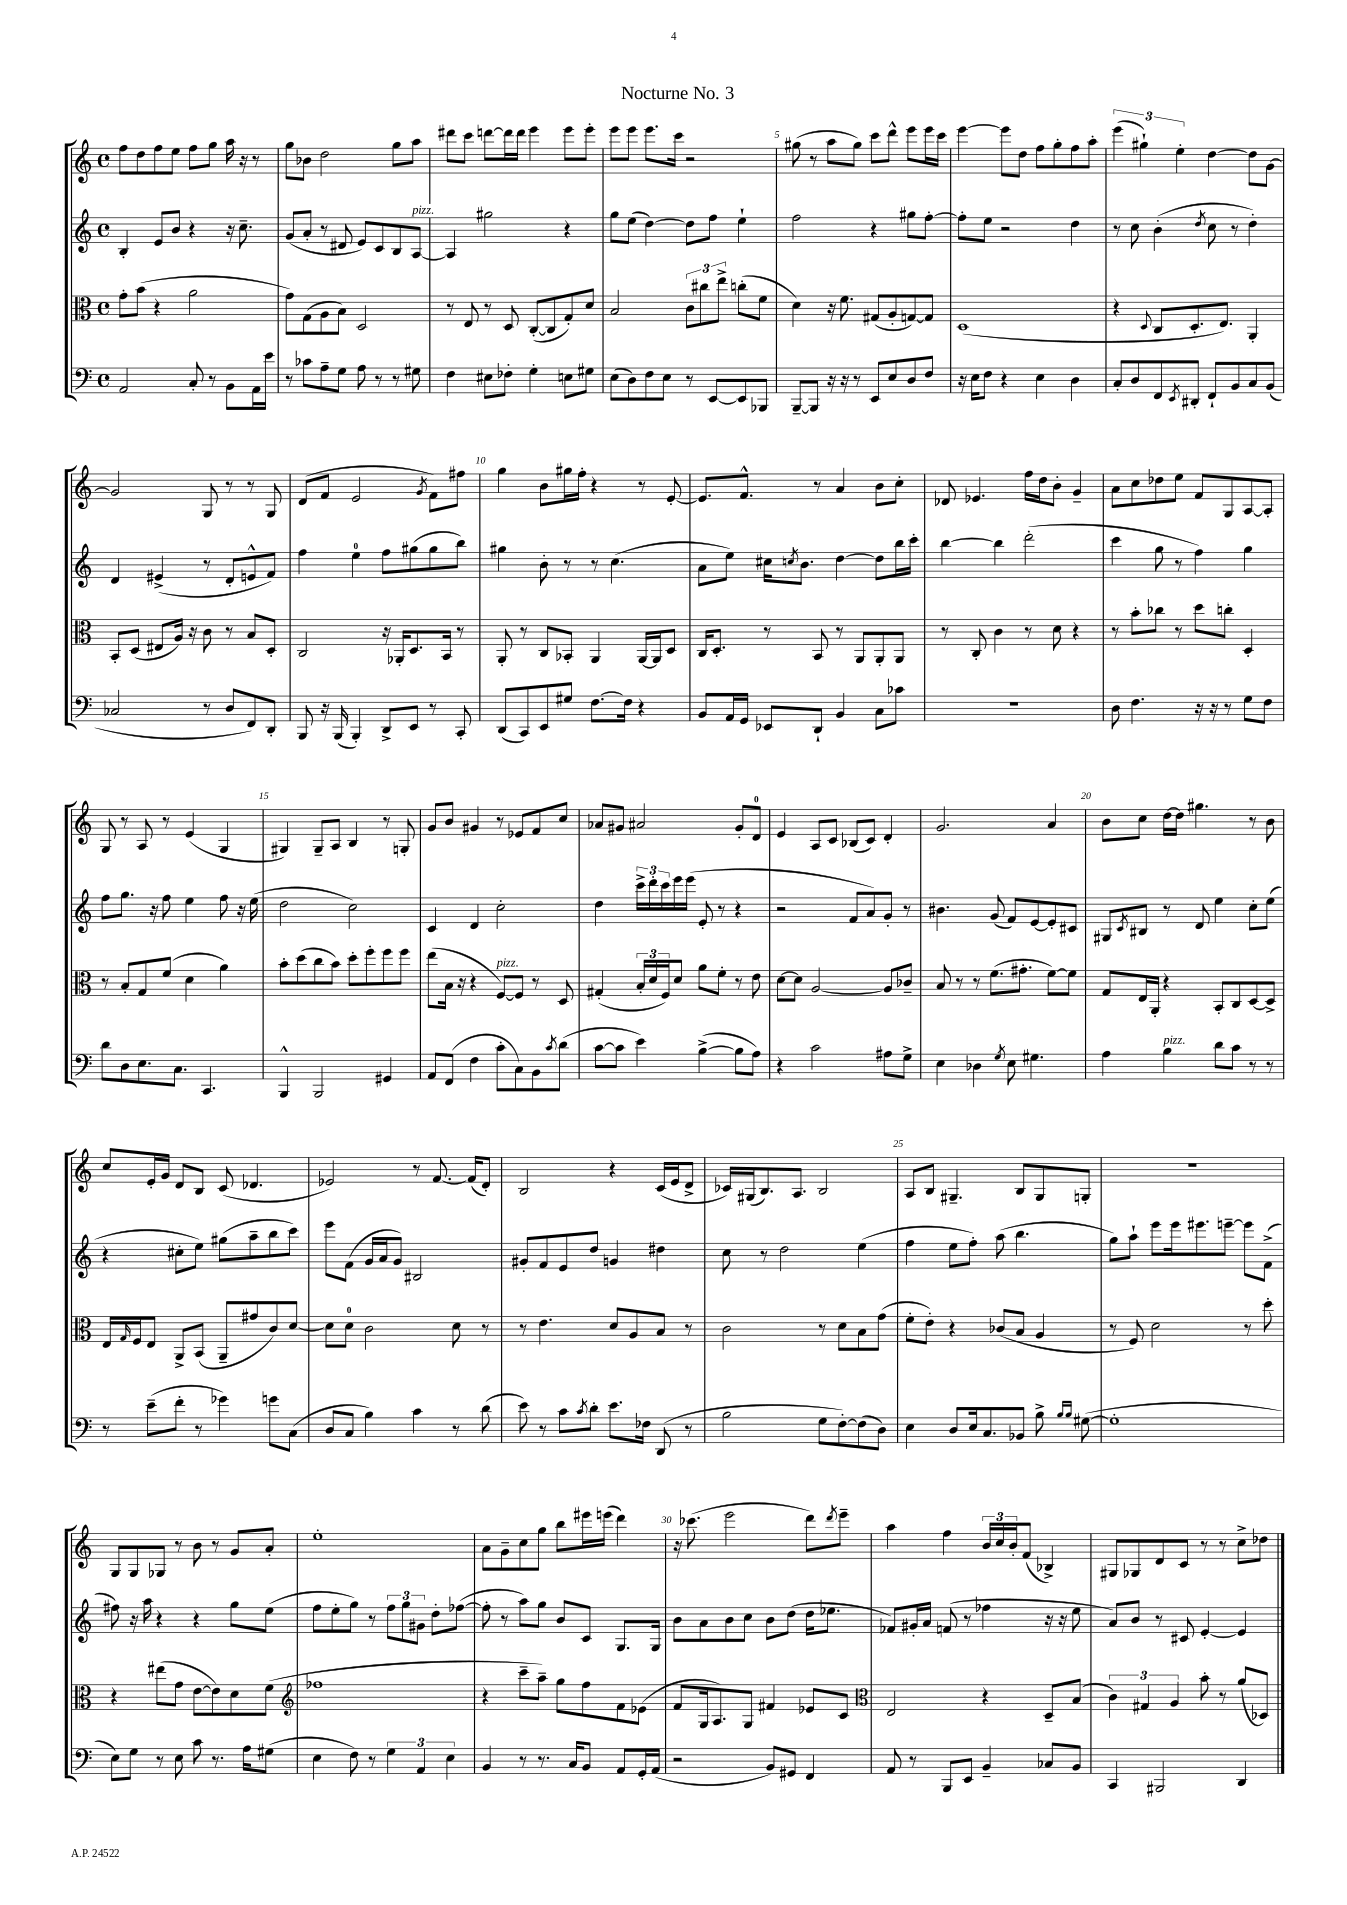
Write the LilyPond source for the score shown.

\header { title = "Nocturne No. 3" }
<<
\new StaffGroup <<
\new Staff = "s0" {
    \clef treble \key c \major \defaultTimeSignature \time 4/4
    f''8 d''8 f''8 e''8 f''8 g''8 a''16 r16 r8 |
    g''8 bes'8 d''2 g''8 a''8 |
    dis'''8 c'''8 d'''8~ d'''16 d'''16 e'''4 e'''8 e'''8-. |
    e'''8 e'''8 e'''8. c'''16 r2 |
    gis''8( r8 a''8 gis''8) c'''8 d'''8-^ e'''8 e'''16 c'''16 |
    e'''4~ e'''8 d''8 f''8 g''8-. f''8 a''8-. |
    \tuplet 3/2 { e'''4( gis''4-!) e''4-. } d''4~ d''8 g'8~ |
    g'2 g8 r8 r8 g8 |
    d'8( f'8 e'2 \acciaccatura { g'8 } f'8) fis''8 |
    g''4 b'8 gis''16 f''16-. r4 r8 e'8~-. |
    e'8. f'8.-^ r8 a'4 b'8 c''8-. |
    des'8 ees'4. f''16 d''16 b'8-. g'4-- |
    a'8 c''8 des''8 e''8 f'8 g8 a8~ a8-. |
    g8 r8 a8 r8 e'4( g4 |
    gis4) gis8-- a8 b4 r8 g8-. |
    g'8 b'8 gis'4 r8 ees'8 f'8 c''8 |
    aes'8 gis'8 ais'2 gis'8-. d'8-0 |
    e'4 a8 c'8 bes8( c'8) d'4-. |
    g'2. a'4 |
    b'8 c''8 d''16~ d''16 gis''4. r8 b'8 |
    c''8 e'16-. g'16 d'8 b8 c'8( des'4. |
    ees'2) r8 f'8.~ f'16( d'8-.) |
    b2 r4 c'16( e'16 d'8-> |
    ces'16) gis16( b8.) a8. b2 |
    a8 b8 gis4.-- b8 gis8 g8-. |
    R1 |
    g8 g8 ges8 r8 b'8 r8 g'8 a'8-. |
    e''1-. |
    a'8 g'8-- c''8 g''8 b''8 eis'''16 e'''16( d'''4) |
    r16 ces'''8.( e'''2 d'''8) \acciaccatura { d'''8 } e'''8-- |
    a''4 f''4 \tuplet 3/2 { b'16 c''16 b'16-. } f'8( bes4->) |
    gis8 ges8 d'8 c'8 r8 r8 c''8-> des''8 \bar "|." |
}
\new Staff = "s1" {
    \clef treble \key c \major \defaultTimeSignature \time 4/4
    b4-. e'8 b'8 r4 r16 c''8.-- |
    g'8( a'8-. r8 dis'8 e'8) c'8 b8 a8~^\markup { \italic "pizz." } |
    a4 gis''2 r4 |
    g''8 e''8( d''4~) d''8 f''8 e''4-! |
    f''2 r4 gis''8 f''8~-. |
    f''8-. e''8 r2 d''4 |
    r8 c''8 b'4-.( \acciaccatura { d''8 } c''8 r8 d''4-.) |
    d'4 eis'4->( r8 d'8-. e'8-^ f'8) |
    f''4 e''4-0 f''8 gis''8( gis''8 b''8) |
    gis''4 b'8-. r8 r8 c''4.( |
    a'8 e''8) cis''16 \acciaccatura { c''8 } b'8. d''4~ d''8 b''16 c'''16-. |
    b''4~ b''4 d'''2-.( |
    c'''4 g''8 r8 f''4) g''4 |
    f''8 g''8. r16 f''8 e''4 f''8 r16 e''16( |
    d''2 c''2) |
    c'4 d'4 c''2-. |
    d''4 \tuplet 3/2 { c'''16-> d'''16-. c'''16 } e'''16 e'''16( e'8-. r8 r4 |
    r2 f'8 a'8) g'8-. r8 |
    bis'4. g'8( f'8) e'8~ e'8-. cis'8 |
    gis8 \acciaccatura { c'8 } bis8 r8 d'8 e''4 c''8-. e''8( |
    r4 cis''8-. e''8) gis''8( a''8-- b''8 c'''8) |
    e'''8 f'8( g'16 a'16 g'8) bis2 |
    gis'8-. f'8 e'8 d''8 g'4 dis''4 |
    c''8 r8 d''2 e''4( |
    f''4 e''8 f''8-.) a''8( b''4. |
    g''8) a''8-! e'''8 e'''16 eis'''8. e'''8~-- e'''8 f'8->( |
    fis''8) r16 a''16 r4 r4 g''8 e''8( |
    f''8 e''8-. g''8) r8 \tuplet 3/2 { f''8 g''8 gis'8 } d''8-. fes''8~( |
    fes''8-. r8 a''8) g''8 b'8 c'8 g8. g16 |
    b'8 a'8 b'8 c''8 b'8 d''8( d''16 ees''8. |
    fes'8) gis'16-. a'16 f'8( r8 fes''4 r16 r16 e''8 |
    a'8) b'8 r8 cis'8 e'4~-. e'4 \bar "|." |
}
\new Staff = "s2" {
    \clef alto \key c \major \defaultTimeSignature \time 4/4
    g'8-. b'8( r4 a'2 |
    g'8) g8( a8 b8) d2 |
    r8 e8 r8 d8 c8~-.( c8 g8-.) d'8 |
    b2 \tuplet 3/2 { c'8 cis''8 e''8-> } c''8-.( f'8 |
    d'4) r16 f'8. gis8( a8-. g8~) g8 |
    d1( |
    r4 \appoggiatura { d8 } c8 d8.-. e8.) a,4-. |
    b,8-. d8( eis8 a16) r16 c'8 r8 b8 d8-. |
    c2 r16 aes,16-. d8. b,16 r8 |
    a,8-. r8 c8 bes,8-. a,4 a,16~ a,16 d8 |
    c16 d8.-. r8 b,8 r8 a,8 a,8-. a,8 |
    r8 c8-. c'4 r8 d'8 r4 |
    r8 b'8-. ces''8 r8 d''8 c''8-. d4-. |
    r8 b8-. g8 f'8( d'4 a'4) |
    b'8-. d''8( c''8 b'8) d''8-. f''8-. f''8 f''8 |
    e''8( b16 r16 r4 f8~^\markup { \italic "pizz." }) f8 r8 d8 |
    gis4-.( \tuplet 3/2 { b16-. d'16 f16) } d'8 a'8 f'8-. r8 e'8 |
    d'8~ d'8 a2~ a8 ces'8-- |
    b8 r8 r8 f'8.( gis'8.-. f'8~) f'8 |
    g8 e16 a,16-. r4 b,8-. c8 d8~ d8-> |
    e16 \grace { g16 } f16 e8 a,8-> b,8( a,8-- gis'8 c'8) d'8~ |
    d'8 d'8-0 c'2 d'8 r8 |
    r8 e'4. d'8 a8 b8 r8 |
    c'2 r8 d'8 b8 g'8( |
    f'8-. e'8-.) r4 ces'8( b8 a4 |
    r8 f8) d'2 r8 d''8-. |
    r4 eis''8( g'8 e'8~ e'8) d'8 f'8( |
    \clef treble fes''1 |
    r4 c'''8-- a''8--) g''8 f''8 f'8 ees'8( |
    f'8 g16 a8.) g8 fis'4 ees'8 c'8 |
    \clef alto e2 r4 d8-- b8( |
    \tuplet 3/2 { c'4) gis4 a4 } b'8-. r8 a'8( des8) \bar "|." |
}
\new Staff = "s3" {
    \clef bass \key c \major \defaultTimeSignature \time 4/4
    a,2 c8-. r8 b,8 a,16 e'16 |
    r8 ces'8 a8-- g8 a8 r8 r8 gis8 |
    f4 eis8 fes8-. g4-. e8 gis8 |
    e8( d8) f8 e8 r8 e,8~ e,8 bes,,8 |
    b,,8~-- b,,8 r16 r16 r8 e,8 e8 d8 f8 |
    r16 e16 f8 r4 e4 d4 |
    c8-. d8 f,8 \acciaccatura { e,8 } dis,8-. f,8-! b,8 c8 b,8( |
    ces2 r8 d8 f,8) d,8-. |
    b,,8 r16 b,,16( b,,4-.) d,8-> e,8 r8 c,8-. |
    d,8( c,8) e,8 gis8 f8.~ f16 r4 |
    b,8 a,16 g,16 ees,8 d,8-! b,4 c8 ces'8 |
    R1 |
    d8 f4. r16 r16 r8 g8 f8 |
    d'8 d8 e8. c8. c,4. |
    b,,4-^ b,,2 gis,4 |
    a,8 f,8( f4 c'8-. c8) b,8 \acciaccatura { c'8 } d'8( |
    c'8~ c'8 e'4) b4~->( b8 a8) |
    r4 c'2 ais8 g8-> |
    e4 des4 \acciaccatura { g8 } e8 gis4. |
    a4 b4^\markup { \italic "pizz." } d'8 c'8 r8 r8 |
    r8 e'8--( f'8-. r8 ges'4) g'8 c8( |
    d8 c8 b4) c'4 r8 d'8( |
    e'8) r8 c'8 \acciaccatura { c'8 } d'8-. e'8. fes16 d,8( r8 |
    b2 g8 f8~-.) f8( d8) |
    e4 d8 e16 c8. bes,8 b8-> \grace { b16 b16 } gis8~( |
    gis1-. |
    e8) g8 r8 e8 c'8 r8. a16 gis8( |
    e4 f8) r8 \tuplet 3/2 { g4 a,4 e4 } |
    b,4 r8 r8. c16 b,8 a,8 g,16-. a,16( |
    r2 b,8) gis,8 f,4 |
    a,8 r8 b,,8 e,8 b,4-- ces8 b,8 |
    c,4 bis,,2 d,4 \bar "|." |
}
>>
>>
\layout { \context { \Score \override BarNumber.break-visibility = ##(#f #t #t) barNumberVisibility = #(every-nth-bar-number-visible 5) } }
